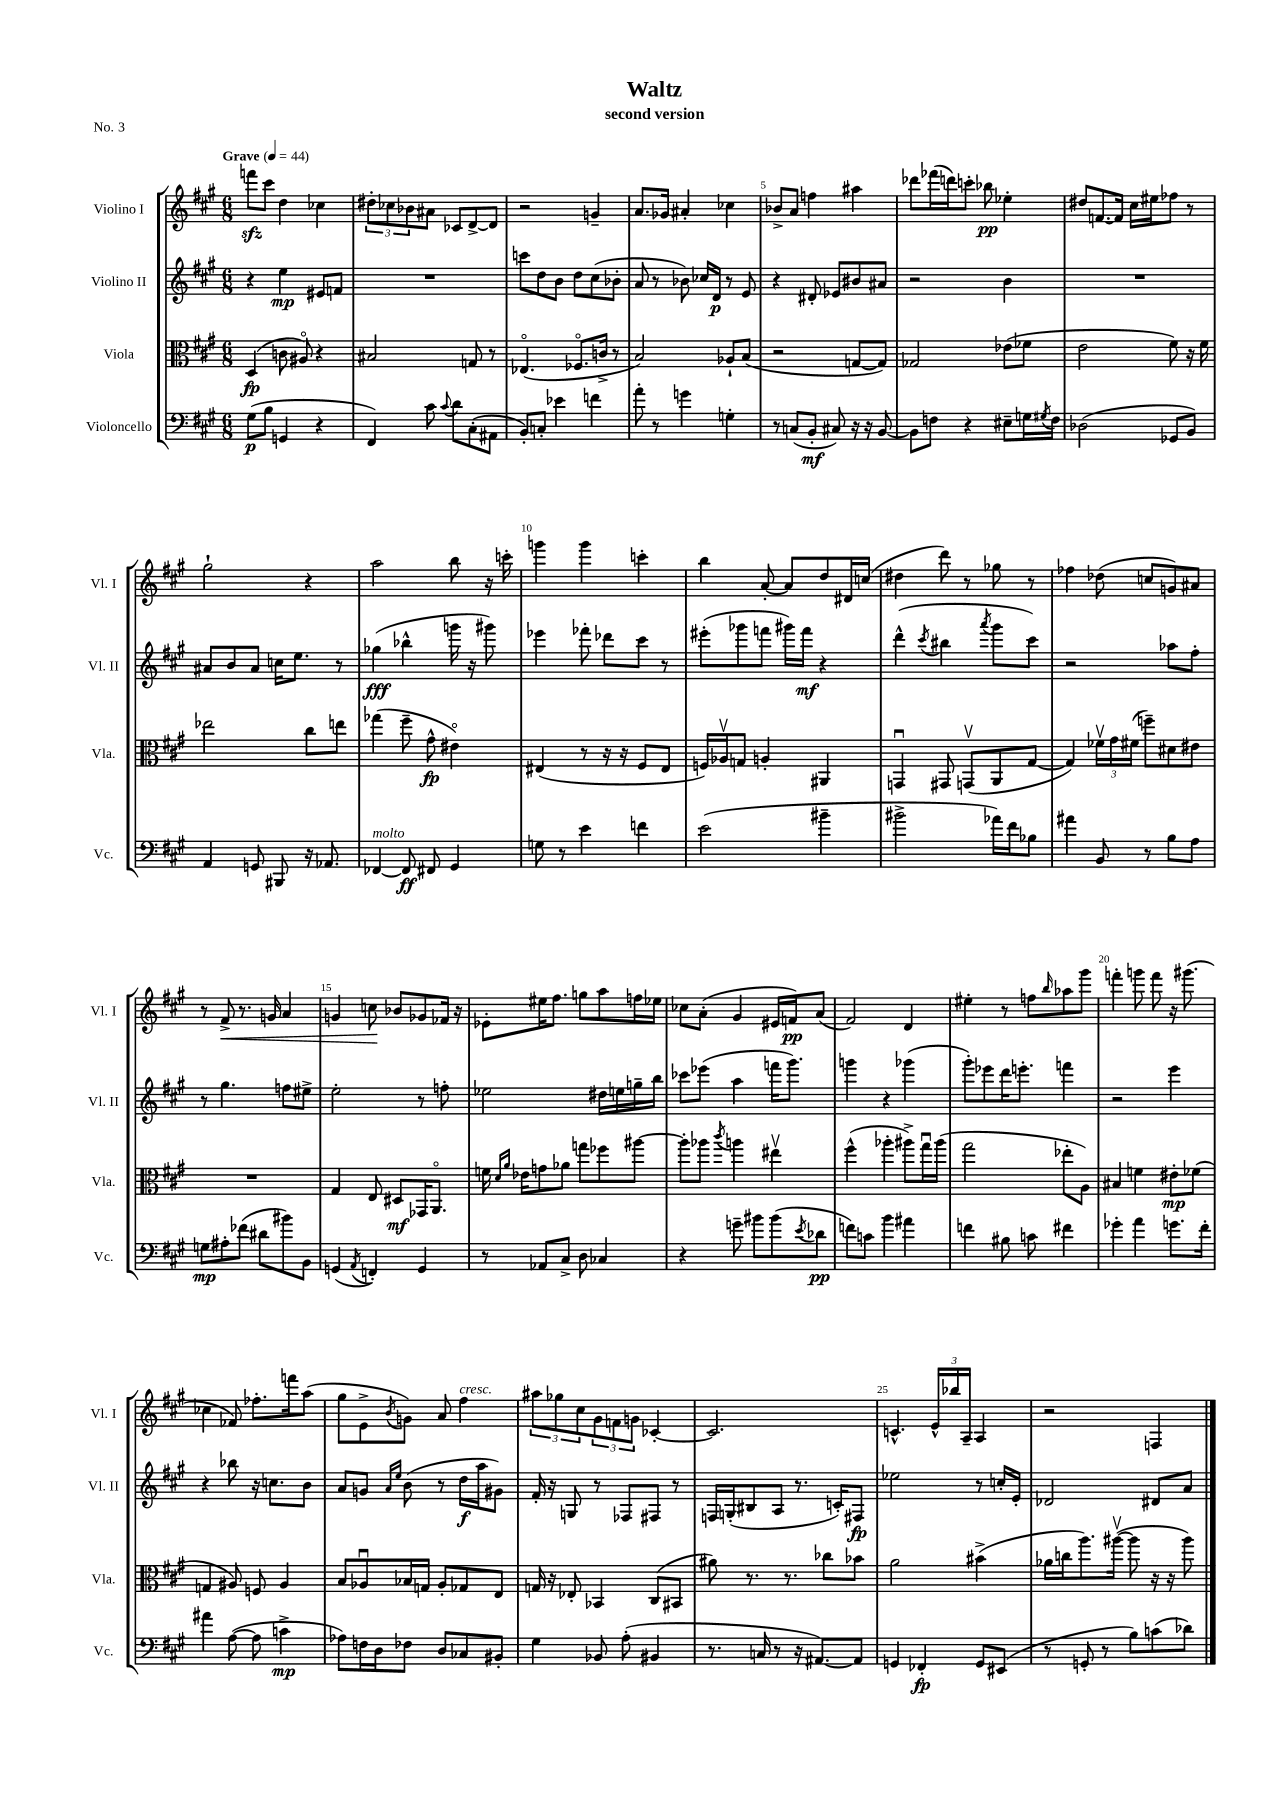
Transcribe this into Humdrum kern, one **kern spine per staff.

**kern	**dynam	**kern	**dynam	**kern	**dynam	**kern	**dynam
*part4	*part4	*part3	*part3	*part2	*part2	*part1	*part1
*staff4	*staff4	*staff3	*staff3	*staff2	*staff2	*staff1	*staff1
*I"Violoncello	*	*I"Viola	*	*I"Violino II	*	*I"Violino I	*
*I'Vc.	*	*I'Vla.	*	*I'Vl. II	*	*I'Vl. I	*
*clefF4	*	*clefC3	*	*clefG2	*	*clefG2	*
*k[f#c#g#]	*	*k[f#c#g#]	*	*k[f#c#g#]	*	*k[f#c#g#]	*
*M6/8	*	*M6/8	*	*M6/8	*	*M6/8	*
*MM44	*	*MM44	*	*MM44	*	*MM44	*
=1	=1	=1	=1	=1	=1	=1	=1
!	!	!	!	!	!	!LO:TX:a:B:t=Grave	!
(8G#\L	p	(4D/	fp	4r	.	8fffnzz\L	.
8B\J	.	.	.	.	.	8ccc#\J	.
4GGn/	.	8cn\	.	4ee\	mp	4dd\	.
.	.	8A#X/)	.	.	.	.	.
4r	.	4r	.	8e#X/L	.	4cc-X\	.
.	.	.	.	8fn/J	.	.	.
=2	=2	=2	=2	=2	=2	=2	=2
4FF#/)	.	2B#X/	.	2.r	.	12dd#X'\L	.
.	.	.	.	.	.	12cc-X\	.
.	.	.	.	.	.	12b-X\	.
8c#\	.	.	.	.	.	8a#X\J	.
8qqc#/	.	.	.	.	.	.	.
8d\L	.	.	.	.	.	8c-X/L	.
(8C#'\	.	8Gn/	.	.	.	[8d^/	.
8AA#X\J	.	8r	.	.	.	8d/J]	.
=3	=3	=3	=3	=3	=3	=3	=3
8BB'/L)	.	(4.E-X/	.	8cccn\L	.	2r	.
8Cn'/J	.	.	.	8dd\	.	.	.
4e-X\	.	.	.	8b\J	.	.	.
.	.	8.F-X/L	.	8dd\L	.	.	.
4fn\	.	.	.	(8cc#\	.	4gn~/	.
.	.	16cn^/Jk	.	.	.	.	.
.	.	8r	.	8b-X'\J	.	.	.
=4	=4	=4	=4	=4	=4	=4	=4
8a'\	.	2B/)	.	8a/	.	8.a/L	.
8r	.	.	.	8r	.	.	.
.	.	.	.	.	.	16g-X/Jk	.
4gn\	.	.	.	8b-X\)	.	4a#X'/	.
.	.	.	.	16cc-X/LL	.	.	.
.	.	.	.	16d/JJ	p	.	.
4Gn'\	.	8A-X`/L	.	8r	.	4cc-X\	.
.	.	(8B/J	.	8e/	.	.	.
=5	=5	=5	=5	=5	=5	=5	=5
8r	.	2r	.	4r	.	8b-X^/L	.
(8Cn/L	.	.	.	.	.	8a/J	.
8BB'/J	mf	.	.	8d#X'/	.	4ffn\	.
8C#X/)	.	.	.	8e-X/L	.	.	.
16r	.	[8Gn/L	.	8b#X/	.	4aa#X\	.
16r	.	.	.	.	.	.	.
[8BB/	.	8G/J])	.	8a#X/J	.	.	.
=6	=6	=6	=6	=6	=6	=6	=6
8BB\L]	.	2G-X/	.	2r	.	8ddd-X\L	.
8Fn\J	.	.	.	.	.	(16fff-X\L	.
.	.	.	.	.	.	16dddn\J)	.
4r	.	.	.	.	.	8cccn'\J	.
.	.	.	.	.	.	8bb-X\	pp
8E#X~\L	.	(8e-X\L	.	4b\	.	4ee-X'\	.
16Gn\L	.	8f-X\J	.	.	.	.	.
8qG#X/	.	.	.	.	.	.	.
16F\JJ	.	.	.	.	.	.	.
=7	=7	=7	=7	=7	=7	=7	=7
(2D-X\	.	2e\	.	2.r	.	8dd#X/L	.
.	.	.	.	.	.	[8.fn/	.
.	.	.	.	.	.	16f/Jk]	.
.	.	.	.	.	.	16cc#\LL	.
.	.	.	.	.	.	16ee#X\J	.
8GG-X/L	.	8f#\)	.	.	.	8ff-X\J	.
8BB/J)	.	16r	.	.	.	8r	.
.	.	16f#\	.	.	.	.	.
!!LO:LB:g=z
=8	=8	=8	=8	=8	=8	=8	=8
4AA/	.	2ee-X\	.	8a#X/L	.	2gg#`\	.
.	.	.	.	8b/	.	.	.
8GGn/	.	.	.	8a#/J	.	.	.
8BBB#X/	.	.	.	16ccn\KL	.	.	.
.	.	.	.	8.ee\J	.	.	.
16r	.	8cc#\L	.	.	.	4r	.
8.AA-X/	.	.	.	.	.	.	.
.	.	8een\J	.	8r	.	.	.
=9	=9	=9	=9	=9	=9	=9	=9
!LO:TX:a:i:t=molto	!	!	!	!	!	!	!
[4FF-X/	.	(4gg-X\	.	(4gg-X\	fff	2aa\	.
8FF-/]	ff	8ff#~\	.	4bb-X^^\	.	.	.
8FF#X/	.	8g#^^\	fp	.	.	.	.
4GG#/	.	4e#X\)	.	16gggn\	.	8bb\	.
.	.	.	.	16r	.	.	.
.	.	.	.	8ggg#X\)	.	16r	.
.	.	.	.	.	.	16cccn'\	.
=10	=10	=10	=10	=10	=10	=10	=10
8Gn\	.	(4E#X/	.	4eee-X\	.	4gggn\	.
8r	.	.	.	.	.	.	.
4e\	.	8r	.	8fff-X'\	.	4ggg\	.
.	.	16r	.	8ddd-X\L	.	.	.
.	.	16r	.	.	.	.	.
4fn\	.	8F#/L	.	8ccc#\J	.	4cccn'\	.
.	.	8E#/J	.	8r	.	.	.
=11	=11	=11	=11	=11	=11	=11	=11
(2e\	.	16Fn/LL)	.	(8eee#X'\L	.	4bb\	.
.	.	16A-Xv/J	.	.	.	.	.
.	.	8Gn/J	.	8ggg-X\	.	.	.
.	.	4An'/	.	8fffn\J	.	[8a'/	.
.	.	.	.	16ggg#X\LL)	.	8a/L]	.
.	.	.	.	16fff\JJ	mf	.	.
4b#X~\	.	4AA#X/	.	4r	.	8dd/	.
.	.	.	.	.	.	16d#X/L	.
.	.	.	.	.	.	(16ccn/JJ	.
=12	=12	=12	=12	=12	=12	=12	=12
2b#X^\	.	4GGnu/	.	(4ddd^^\	.	4dd#X\	.
.	.	.	.	8qccc#/	.	.	.
.	.	8GG#X/	.	4bb#X\	.	8ddd\)	.
.	.	(8GGnv/L	.	.	.	8r	.
.	.	.	.	8qaaa/	.	.	.
16a-X\LL)	.	8AA/	.	8ggg#\L	.	8gg-X\	.
16f#\J	.	.	.	.	.	.	.
8B-X\J	.	[8G#/J	.	8ccc#\J)	.	8r	.
=13	=13	=13	=13	=13	=13	=13	=13
4a#X\	.	4G#/])	.	2r	.	4ff-X\	.
8BB/	.	24f-Xv\LL	.	.	.	(8dd-X\	.
.	.	24g#\	.	.	.	.	.
.	.	(24f#X\JJ	.	.	.	.	.
8r	.	8ffn~\L)	.	.	.	8ccn/L	.
8B\L	.	8d#X\	.	8aa-X\L	.	8gn/)	.
8A\J	.	8e#X\J	.	8ff#'\J	.	8a#X/J	.
!!LO:LB:g=z
=14	=14	=14	=14	=14	=14	=14	=14
8Gn\L	mp	2.r	.	8r	.	8r	.
!	!	!	!	!	!	!	!LO:HP:b
8A#X'\	.	.	.	4.gg#\	.	8f#^/	<
(8f-X\J	.	.	.	.	.	8.r	.
8d#X\L	.	.	.	.	.	.	.
.	.	.	.	.	.	16gn/	.
8b#X\)	.	.	.	8ffn\L	.	4a/	.
8BB\J	.	.	.	8ee#X^\J	.	.	.
=15	=15	=15	=15	=15	=15	=15	=15
(4GGn/	.	4G#/	.	2ee'\	.	4gn/	.
8qAA/	.	.	.	.	.	.	.
4FFn'/)	.	8E/	.	.	.	8ccn\	.
.	.	8D#X/L	mf	.	.	8b-X/L	[
4GG/	.	16GG-X/K	.	8r	.	8g-X/	.
.	.	8.AA/J	.	.	.	.	.
.	.	.	.	8ffn'\	.	16f-X/Jk	.
.	.	.	.	.	.	16r	.
=16	=16	=16	=16	=16	=16	=16	=16
8r	.	16fn\	.	2ee-X\	.	8e-X'\L	.
.	.	16qqd/LL	.	.	.	.	.
.	.	16qqa/JJ	.	.	.	.	.
.	.	16e-X\KL	.	.	.	.	.
8AA-X/L	.	8gn\	.	.	.	16ee#X\K	.
.	.	.	.	.	.	8.ff#\J	.
8C#^/J	.	8a-X\J	.	.	.	.	.
8D\	.	8ggn\L	.	.	.	8ggn\L	.
4C-X/	.	8ff-X\	.	16dd#X\LL	.	8aa\	.
.	.	.	.	16een\	.	.	.
.	.	[8aa#X\J	.	16ggn~\	.	16ffn\L	.
.	.	.	.	16bb\JJ	.	16ee-X\JJ	.
=17	=17	=17	=17	=17	=17	=17	=17
4r	.	8aa#'\L]	.	8ccc-X\L	.	8cc-X\L	.
.	.	8aa-X\J	.	(8eee-X\J	.	(8a'\J	.
.	.	8qccc#/	.	.	.	.	.
8gn~\	.	4aan\	.	4aa\	.	4g#/	.
8b#X\L	.	.	.	.	.	.	.
(8b#\	.	4ee#Xv\	.	16fffn\KL	.	16e#X/LL	.
.	.	.	.	8.ggg#\J)	.	16fn/J)	pp
8qe/	.	.	.	.	.	.	.
8d-X\J	pp	.	.	.	.	(8a/J	.
=18	=18	=18	=18	=18	=18	=18	=18
8fn\L)	.	(4ff#^^\	.	4gggn\	.	2f#/)	.
8cn\J	.	.	.	.	.	.	.
4b\	.	4aa-X'\	.	4r	.	.	.
4a#X\	.	8aa#X^\L)	.	(4ggg-X\	.	4d/	.
.	.	16gg#u\L	.	.	.	.	.
.	.	(16aa#\JJ	.	.	.	.	.
=19	=19	=19	=19	=19	=19	=19	=19
4fn\	.	2gg#\	.	8ggg#'\L)	.	4ee#X'\	.
.	.	.	.	8eee-X\	.	.	.
8B#X\	.	.	.	16ddd\K	.	8r	.
.	.	.	.	8.eeen'\J	.	.	.
8cn\	.	.	.	.	.	8ffn\L	.
.	.	.	.	.	.	16qqbb/	.
4f#X\	.	8ee-X'\L	.	4fffn\	.	8aa-X\	.
.	.	8A\J)	.	.	.	8ggg#\J	.
=20	=20	=20	=20	=20	=20	=20	=20
4g-X'\	.	4B#X/	.	2r	.	4fffn'\	.
4a\	.	4fn\	.	.	.	8gggn\	.
.	.	.	.	.	.	8fff\	.
8.gn\L	.	8e#X'\L	mp	4eee\	.	16r	.
.	.	.	.	.	.	(8.ggg#X\	.
.	.	(8f-X\J	.	.	.	.	.
16f#'\Jk	.	.	.	.	.	.	.
!!LO:LB:g=z
=21	=21	=21	=21	=21	=21	=21	=21
4a#X\	.	4Gn/	.	4r	.	4cc-X\	.
([8A\	.	8A#X/)	.	8bb-X\	.	8f-X/)	.
8A\]	.	8Fn/	.	16r	.	8.ff-X'\L	.
.	.	.	.	8.ccn\L	.	.	.
4cn^\	mp	4A#/	.	.	.	.	.
.	.	.	.	.	.	16fffn\k	.
.	.	.	.	8b\J	.	(8aa\J	.
=22	=22	=22	=22	=22	=22	=22	=22
8A-X\L)	.	8B/L	.	8a/L	.	8gg#\L	.
16Fn\L	.	8A-Xu/	.	8gn/J	.	8e^\	.
16D\J	.	.	.	.	.	.	.
.	.	.	.	16qqa/LL	.	.	.
.	.	.	.	16qqee/JJ	.	8qb/	.
8F-X\J	.	16B-X/L	.	(8b\	.	8gn\J)	.
.	.	16Gn/JJ	.	.	.	.	.
8D/L	.	8A-'/L	.	8r	.	8a/	.
!	!	!	!	!	!	!LO:TX:a:i:t=cresc.	!
8C-X/	.	8G-X/	.	16dd\LL	f	4ff#\	.
.	.	.	.	16aa\J	.	.	.
8BB#X'/J	.	8E/J	.	8g#X\J)	.	.	.
=23	=23	=23	=23	=23	=23	=23	=23
4G#\	.	16Gn/	.	16f#'/	.	12aa#X\L	.
.	.	16r	.	16r	.	.	.
.	.	.	.	.	.	12gg-X\	.
.	.	8E-X'/	.	8Gn/	.	.	.
.	.	.	.	.	.	12cc#\	.
8BB-X/	.	4BB-X/	.	8r	.	12g#\	.
.	.	.	.	.	.	12fn\	.
(8A'\	.	.	.	8F-X/L	.	.	.
.	.	.	.	.	.	12gn\J	.
4BB#X/	.	(8C#/L	.	8F#X/J	.	[4c-X'/	.
.	.	8BB#X/J	.	8r	.	.	.
=24	=24	=24	=24	=24	=24	=24	=24
8.r	.	8a#X\)	.	16Fn/LL	.	2.c-/]	.
.	.	.	.	(16Gn'/J	.	.	.
.	.	8.r	.	8B#X/	.	.	.
16Cn/	.	.	.	.	.	.	.
8r	.	.	.	8A/J	.	.	.
.	.	8.r	.	.	.	.	.
16r	.	.	.	8.r	.	.	.
[8.AA#X/L)	.	.	.	.	.	.	.
.	.	8cc-X\L	.	.	.	.	.
.	.	.	.	16cn'/KL)	.	.	.
8AA#/J]	.	8b-X\J	.	8F#X/J	fp	.	.
=25	=25	=25	=25	=25	=25	=25	=25
4GGn/	.	2a\	.	2ee-X\	.	4.cn^^/	.
4FF-X'/	fp	.	.	.	.	.	.
.	.	.	.	.	.	24e^^/LL	.
.	.	.	.	.	.	24bb-X/	.
.	.	.	.	.	.	24A~/JJ	.
8GG/L	.	(4b#X^\	.	8r	.	4A/	.
(8EE#X/J	.	.	.	16ccn'/LL	.	.	.
.	.	.	.	16e'/JJ	.	.	.
=26	=26	=26	=26	=26	=26	=26	=26
8r	.	16a-X\LL	.	2d-X/	.	2r	.
.	.	16ccn\J	.	.	.	.	.
8GGn'/	.	8.aa\)	.	.	.	.	.
8r	.	.	.	.	.	.	.
.	.	([16aa#Xv\Jk	.	.	.	.	.
8B\L)	.	8aa#\]	.	.	.	.	.
(8cn\	.	16r	.	8d#X/L	.	4Fn/	.
.	.	16r	.	.	.	.	.
8d-X\J)	.	8aa#\)	.	8a/J	.	.	.
==	==	==	==	==	==	==	==
*-	*-	*-	*-	*-	*-	*-	*-
